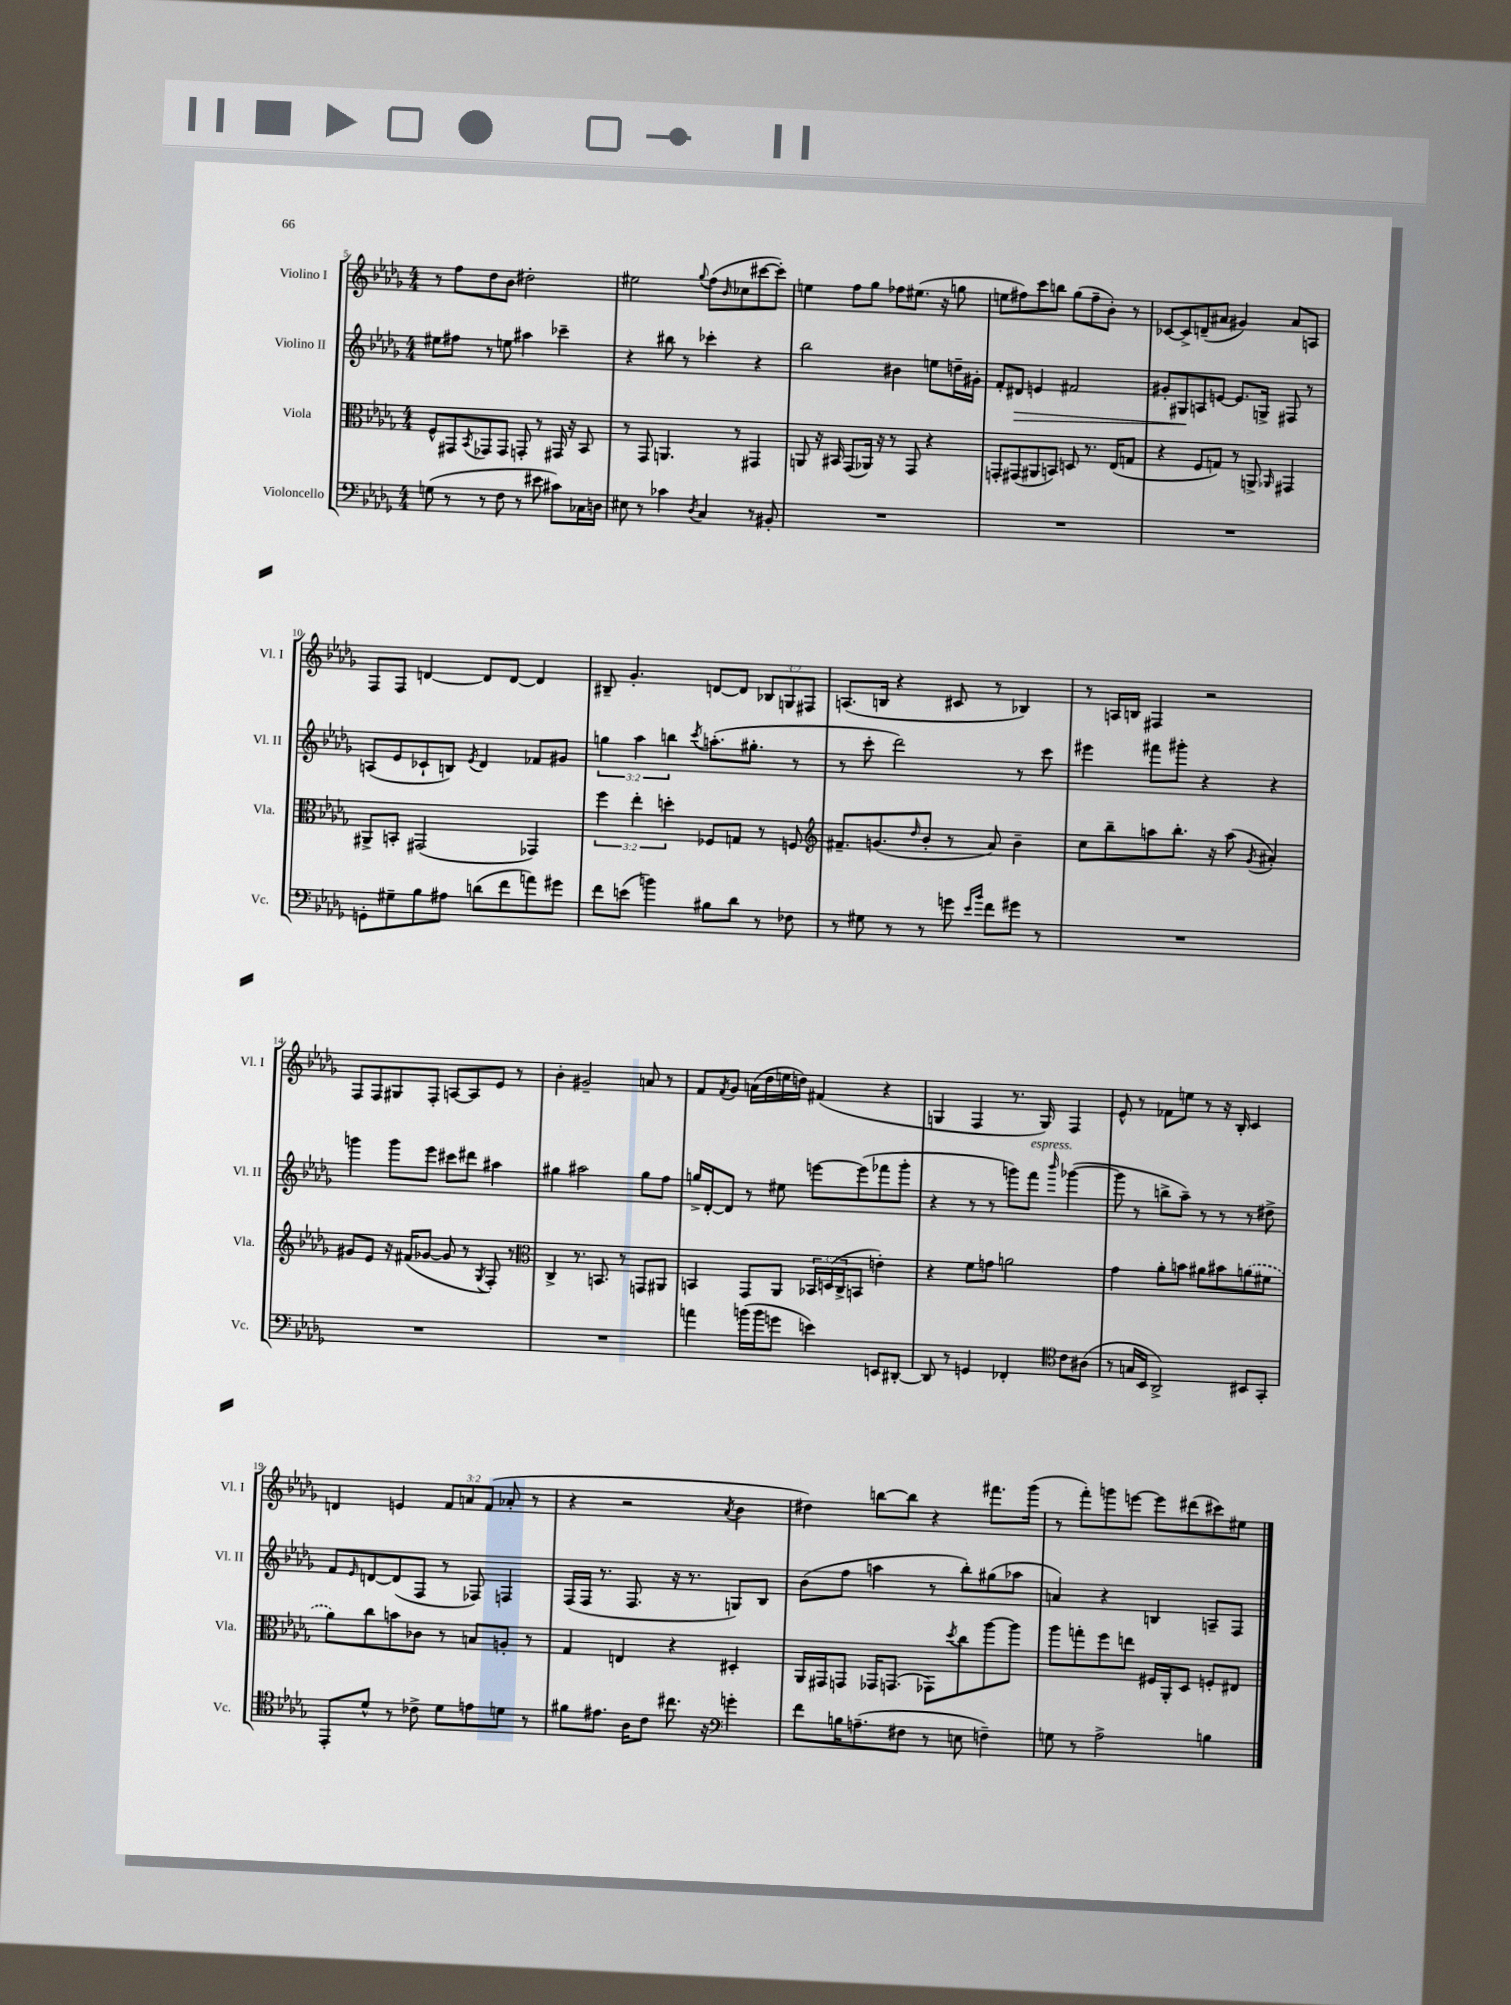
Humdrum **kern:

**kern	**kern	**kern	**dynam	**kern
*part4	*part3	*part2	*part2	*part1
*staff4	*staff3	*staff2	*staff2	*staff1
*I"Violoncello	*I"Viola	*I"Violino II	*	*I"Violino I
*I'Vc.	*I'Vla.	*I'Vl. II	*	*I'Vl. I
*clefF4	*clefC3	*clefG2	*	*clefG2
*k[b-e-a-d-g-]	*k[b-e-a-d-g-]	*k[b-e-a-d-g-]	*	*k[b-e-a-d-g-]
*M4/4	*M4/4	*M4/4	*	*M4/4
=5	=5	=5	=5	=5
(8Gn\	8F^^/L	8ee#X\L	.	8r
8r	8GG#X/	8ff#X\J	.	8ff\L
.	8qBB-/	.	.	.
8r	8GG-X/	8r	.	8dd-\
8F\	8GG-/J	8een\	.	8b-\J
8r	8GGn'/	4aa#X\	.	2dd#X'\
8e#X\	8r	.	.	.
8c#X\L)	16GG#X/	4ccc-X~\	.	.
.	16r	.	.	.
16C-X\L	8BB-/	.	.	.
16Dn\JJ	.	.	.	.
=6	=6	=6	=6	=6
8E#X\	8r	4r	.	2ee#X\
8r	8GG-/	.	.	.
4c-X\	4.AAn/	8bb#X\	.	.
.	.	8r	.	.
8qD-/	.	.	.	8qqgg-/
4C/	.	4ccc-X'\	.	(8ff\L
.	.	.	.	16qqb-/
.	8r	.	.	8cc-X\
8r	4GG#X/	4r	.	[8ccc#X\
8BB#X'/	.	.	.	8ccc#'\J])
=7	=7	=7	=7	=7
1r	8AAn/	2bb-\	.	4een\
.	16r	.	.	.
.	16BB#X/	.	.	.
.	(8GG-/L	.	.	8ff\L
.	16AA-X/Jk)	.	.	8gg-\J
.	16r	.	.	.
.	8r	4b#X\	.	8ff-X\L
.	8GG-/	.	.	(8.ee#X\J
.	4r	8een\L	.	.
.	.	.	.	16r
.	.	16ddn~\L	.	8ggn\
.	.	16g#X'\JJ	.	.
=8	=8	=8	=8	=8
1r	8GGn'/L	8f'/L	.	8een\L
!	!	!	!LO:HP:b	!
.	(8GG#X/	8d#X/J	>	8ff#X\)
.	8AA#X/	4en/	.	8ccc\
.	8BBn/J)	.	.	8bbn\J
.	8Dn/	2f#X/	.	(8gg-\L
.	8.r	.	.	8ff#~\
.	.	.	.	8b-'\J)
.	(16E-/KL	.	.	.
.	8Gn/J	.	.	8r
=9	=9	=9	=9	=9
1r	4r	8g#X'/L	.	[8c-X/L
.	.	8G#X/	.	8c-^/]
.	8F/L	8An/	]	(8dn~/
.	8Gn/J)	[8en/J	.	8a#X/J
.	8r	8.e/L]	.	4g#X/)
.	8AAn^/	.	.	.
.	.	16Gn^/Jk	.	.
.	16qqAA-X/	.	.	.
.	4GG#X/	8F#X/	.	8a#/L
.	.	8r	.	8An/J
!!LO:LB:g=z
=10	=10	=10	=10	=10
8GGn'\L	8AA#X^/L	(8An/L	.	8F/L
8G#X~\	8BBn'/J	8e-/	.	8F/J
8B-\	(2GG#X/	8c-X`/	.	[4dn/
8A#X\J	.	8Bn/J)	.	.
.	.	8qe-/	.	.
(8dn\L	.	4d-/	.	8d/L]
8f\	.	.	.	[8d/J
8an\)	4GG-X/)	8f-X/L	.	4d/]
8g#X\J	.	8g#X/J	.	.
=11	=11	=11	=11	=11
8f\L	6ff\	6ggn\	.	8B#X~/
(8en\J	.	.	.	4.g-'/
.	6ee-'\	6aa-\	.	.
4bn\)	.	.	.	.
.	6ddn'\	6bbn\	.	.
.	.	8qccc/	.	.
8B#X\L	8F-X/L	(8.aan'\L	.	[8dn/L
8d-\J	8Gn/J	.	.	8d/J]
.	.	8.gg#X'\J	.	.
8r	8r	.	.	12B-X/L
.	.	.	.	12Gn/
8F-X\	8Fn/	8r	.	.
.	.	.	.	12F#X/J
=12	=12	=12	=12	=12
*	*clefG2	*	*	*
8r	8.f#X~/L	8r	.	(8.An/L
8G#X\	.	8ccc'\	.	.
.	(8.gn/	.	.	16Bn/Jk
8r	.	2ddd-\)	.	4r
.	16qqdd-/	.	.	.
8r	8b-'/J	.	.	.
8gn\	8r	.	.	8c#X/
16qqe-/LL	.	.	.	.
16qqb-/JJ	.	.	.	.
8f\L	8a-/)	.	.	8r
8g#X\J	4b-~\	8r	.	4B-X/)
8r	.	8ccc\	.	.
=13	=13	=13	=13	=13
1r	8cc\L	4eee#X\	.	8r
.	8bb-~\	.	.	16An/LL
.	.	.	.	16Bn/JJ
.	8aan\	8fff#X\L	.	4F#X/
.	8.bb-'\J	8ggg#X'\J	.	.
.	.	4r	.	2r
.	16r	.	.	.
.	(8aa\	.	.	.
.	8qg-/	.	.	.
.	4a#X'/)	4r	.	.
!!LO:LB:g=z
=14	=14	=14	=14	=14
1r	8g#X/L	4gggn\	.	8F/L
.	8e-/J	.	.	8F/
.	16r	8ggg\L	.	8G#X/
.	(16f#X/KL	.	.	.
.	[8g-X/J	8eee-\J	.	8F'/J
.	8g-/]	8ccc#X\L	.	[8An/L
.	8r	8ddd#X\J	.	8A/]
.	8qG-/	.	.	.
.	8F'/)	4aa#X\	.	8e-/J
.	8r	.	.	8r
=15	=15	=15	=15	=15
*	*clefC3	*	*	*
1r	4C^/	4gg#X\	.	4b-'\
.	8.r	2aa#X\	.	2g#X~/
.	8.BBn/	.	.	.
.	8r	.	.	.
.	8GGn/L	8gg#\L	.	8an/
.	8AA#X/J	8ff\J	.	8r
=16	=16	=16	=16	=16
4an\	4BBn/	16ggn^/LL	.	8f/L
.	.	[16d-'/J	.	.
.	.	.	.	8qf/
.	.	8d-/J]	.	8g-/J
(16bn\LL	8GG-/L	8r	.	(16an\LL
16b\J	.	.	.	16dd-\
8gn\J	8AA-/J	8ee#X\	.	16een\
.	.	.	.	16ddn\JJ)
4en\)	24BB-X/LL	[8eeen\L	.	(4f#X/
.	(24Dn/	.	.	.
.	24C^/J	.	.	.
.	8BBn/J	(8eee\]	.	.
8EEn/L	4en'\)	8fff-X\	.	4r
[8DD#X'/J	.	8ggg-'\J	.	.
=17	=17	=17	=17	=17
8DD#/]	4r	4r	.	4Gn/
8r	.	.	.	.
4GGn/	8f\L	8r	.	4F/
.	8gn\J	8r	.	.
4FF-X'/	2an\	8gggn\L)	.	8.r
!	!	!LO:TX:a:i:t=espress.	!	!
.	.	8fff\J	.	.
.	.	.	.	16G/)
*clefC4	*	*	*	*
.	.	16qqbbb-/	.	.
8c\L	.	([4ggg-X\	.	4F/
(8A#X\J	.	.	.	.
=18	=18	=18	=18	=18
8r	4g-\	8ggg-\]	.	8e-^^/
16Gn/LL	.	8r	.	8r
16BB-/JJ	.	.	.	.
2AA-^/)	8a-'\L	8bbn^\L	.	8f-X\L
.	8bn\J	8aa-~\J)	.	8een\J
.	8a#X\L	8r	.	8r
.	8b#X\	8r	.	16r
.	.	.	.	16B-'/
8BB#X/L	(8an\	8r	.	4c/
8GG-'/J	8f#X\J	8dd#X^\	.	.
!!LO:LB:g=z
=19	=19	=19	=19	=19
8EE-'/L	8a-\L)	8f/L	.	4dn/
.	.	16qqe-/	.	.
8d-^^/J	8cc\	[8dn/	.	.
8r	8bn\	(8d/]	.	4en/
8c-X^\	8c-X\J	8F/J	.	.
8d-\L	8r	8r	.	12f/L
.	.	.	.	12an/
8en\	8Bn/L	8F-X/)	.	.
.	.	.	.	(12f/J
8dn\J	8An'/J	4Fn/	.	8a-X'/
8r	8r	.	.	8r
=20	=20	=20	=20	=20
8f#X\L	4G-/	(16F/LL	.	4r
.	.	16F/JJ	.	.
8.e#X\J	.	8.r	.	.
.	4En/	.	.	2r
16A-\KL	.	8.F/	.	.
8c\J	.	.	.	.
8.cc#X\	4r	16r	.	.
.	.	8.r	.	.
16r	.	.	.	.
*clefF4	*	*	*	*
.	.	.	.	8qa-/
4gn'\	4D#X'/	8Gn/L)	.	4b-\
.	.	8B-/J	.	.
=21	=21	=21	=21	=21
8f\L	16AA-/LL	(8b-\L	.	4dd#X\)
.	16GG#X/J	.	.	.
16Bn\K	8GGn/J	8ff\J	.	.
(8.An~\	.	.	.	.
.	16GG-X/KL	4aan\	.	[8bbn\L
.	(8.GGn/J	.	.	.
8F#X\J	.	.	.	8bb\J]
8r	8GG-X\L)	8r	.	4r
.	8qdd-/	.	.	.
8En\	8cc\	8bb-'\L)	.	.
4Fn~\)	[8aa-\	(8gg#X\	.	8.fff#X\L
.	8aa-\J]	8aa-X\J	.	.
.	.	.	.	(16ggg-\Jk
=22	=22	=22	=22	=22
8Gn\	8aa-\L	4an/)	.	8r
8r	8ggn'\	.	.	8fff'\L)
2A-^\	8ff\	4r	.	8gggn\
.	8een\J	.	.	[8eeen\J
.	16F#X/LL	4Bn/	.	8eee\L]
.	16AA-'/J	.	.	.
.	8D-/J	.	.	(8ddd#X\
4Bn\	8Fn'/L	8An~/L	.	8ccc#X\)
.	8E#X/J	8F/J	.	8ee#X\J
==	==	==	==	==
*-	*-	*-	*-	*-
